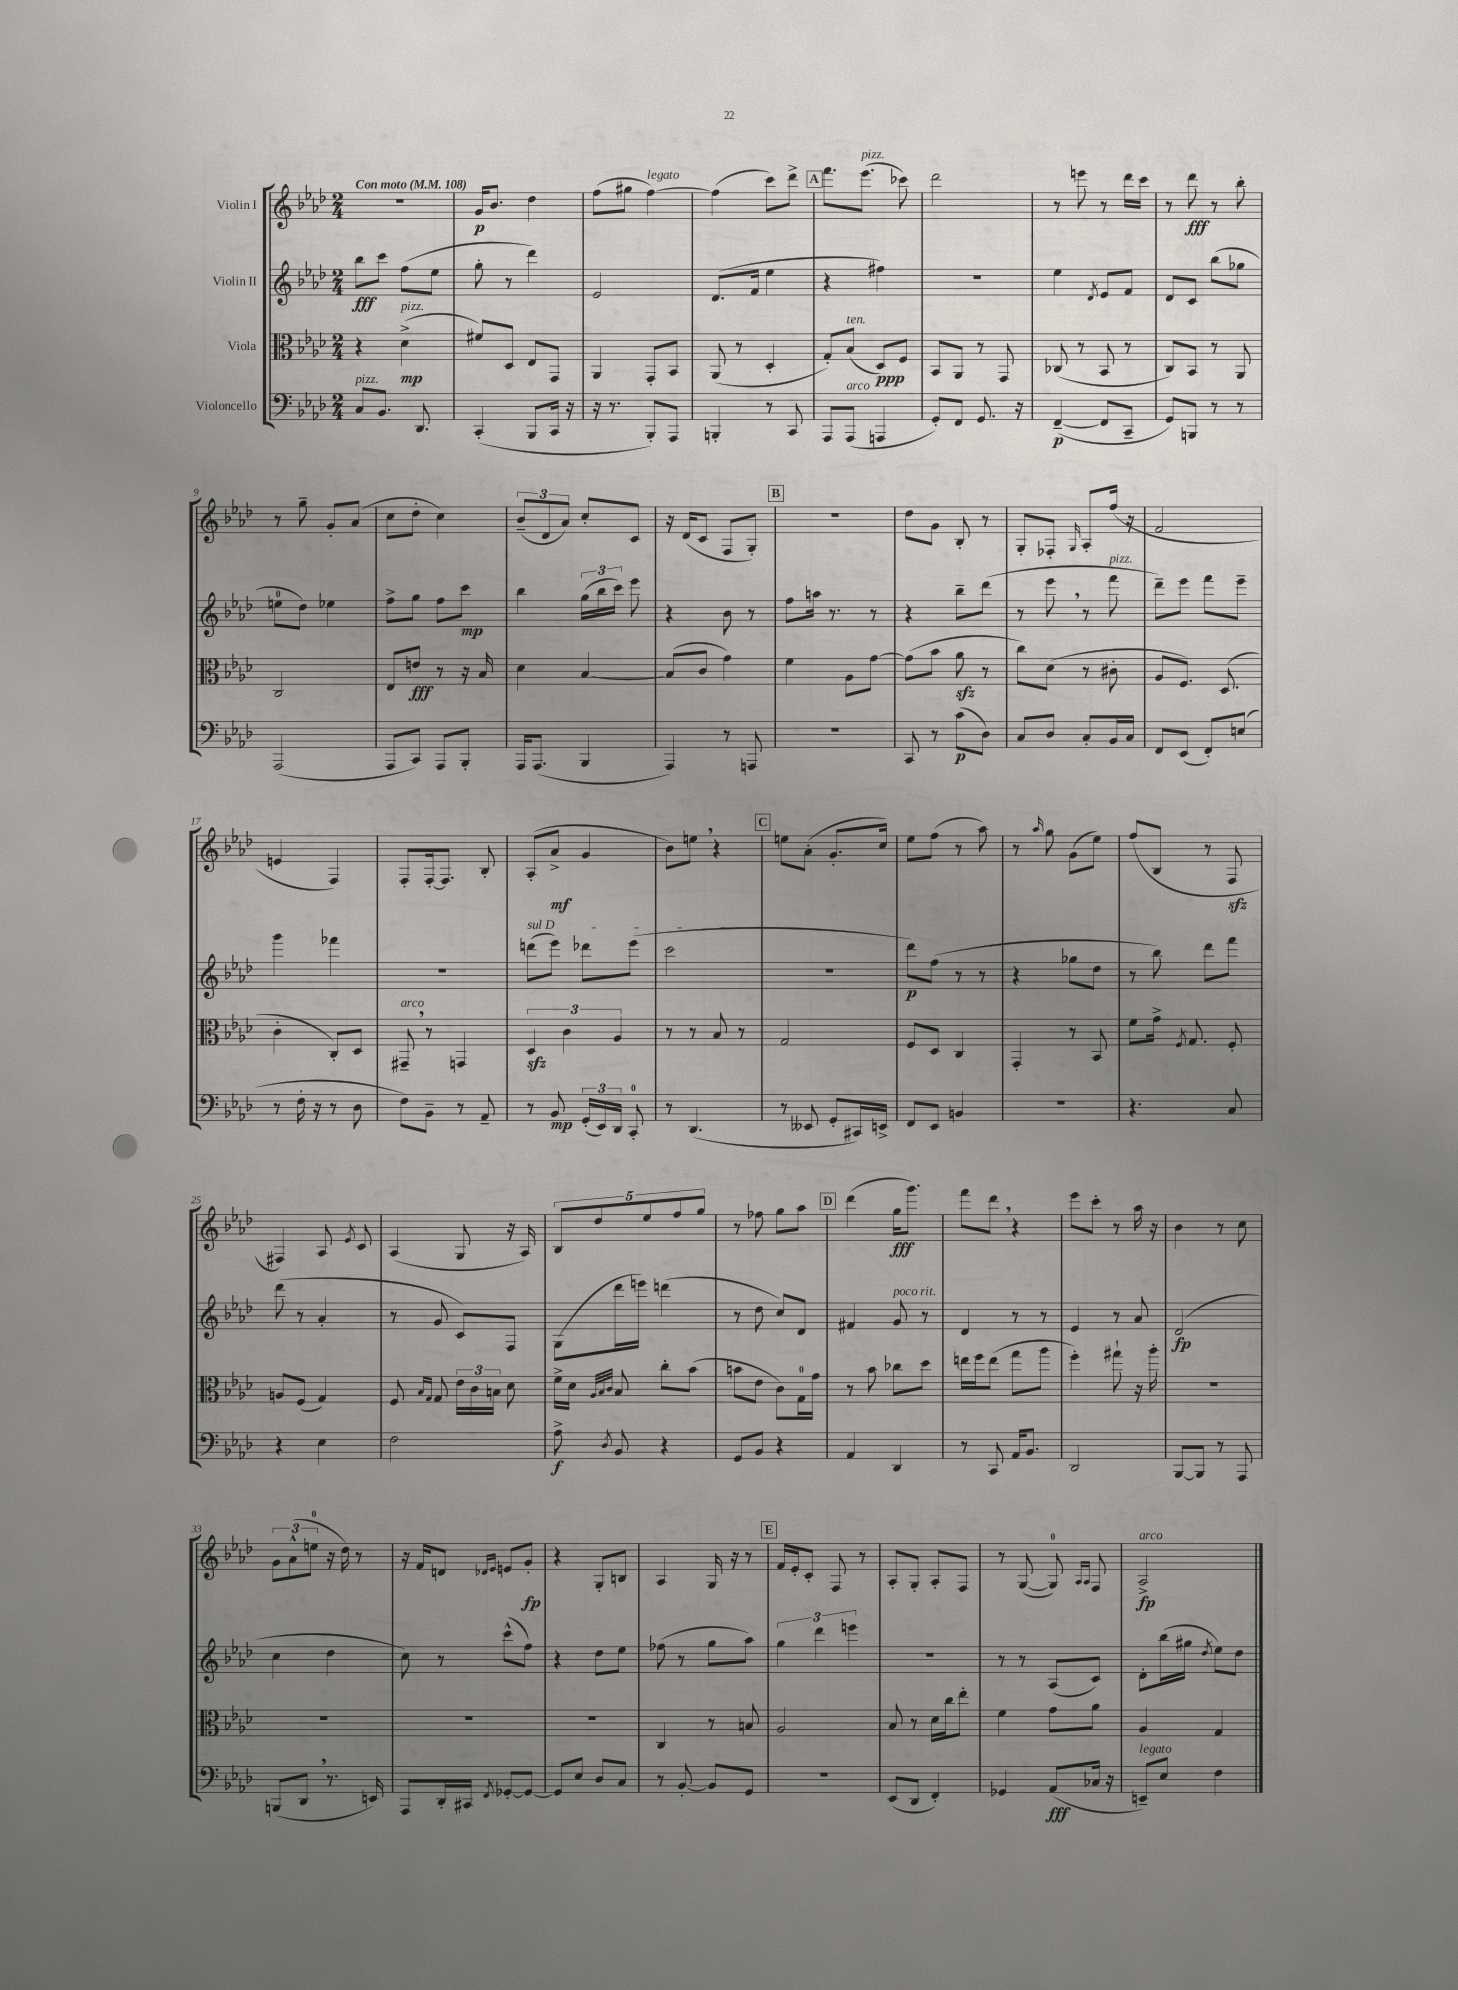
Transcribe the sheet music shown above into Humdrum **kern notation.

**kern	**dynam	**kern	**dynam	**kern	**dynam	**kern	**dynam
*part4	*part4	*part3	*part3	*part2	*part2	*part1	*part1
*staff4	*staff4	*staff3	*staff3	*staff2	*staff2	*staff1	*staff1
*I"Violoncello	*	*I"Viola	*	*I"Violin II	*	*I"Violin I	*
*clefF4	*	*clefC3	*	*clefG2	*	*clefG2	*
*k[b-e-a-d-]	*	*k[b-e-a-d-]	*	*k[b-e-a-d-]	*	*k[b-e-a-d-]	*
*M2/4	*	*M2/4	*	*M2/4	*	*M2/4	*
*MM108	*	*MM108	*	*MM108	*	*MM108	*
=1	=1	=1	=1	=1	=1	=1	=1
!	!	!	!	!	!	!LO:TX:a:B:t=Con moto	!
!LO:TX:a:i:t=pizz.	!	!	!	!	!	!	!
8C/L	.	4r	.	8bb-\L	fff	2r	.
8.BB-/J	.	.	.	8ccc\J	.	.	.
!	!	!LO:TX:a:i:t=pizz.	!	!	!	!	!
.	.	(4d-^\	mp	(8ff\L	.	.	.
8.DD-/	.	.	.	.	.	.	.
.	.	.	.	8ee-\J	.	.	.
=2	=2	=2	=2	=2	=2	=2	=2
(4CC'/	.	8f#X/L)	.	8gg'\	.	16g/KL	p
.	.	.	.	.	.	8.b-/J	.
.	.	8D-/J	.	8r	.	.	.
8BBB-/L	.	8E-/L	.	4ddd-\)	.	4dd-\	.
16CC/Jk	.	8GG/J	.	.	.	.	.
16r	.	.	.	.	.	.	.
=3	=3	=3	=3	=3	=3	=3	=3
16r	.	4AA-/	.	2e-/	.	(8ff\L	.
8.r	.	.	.	.	.	.	.
.	.	.	.	.	.	8gg#X\J	.
!	!	!	!	!	!	!LO:TX:a:i:t=legato	!
8BBB-'/L)	.	8GG'/L	.	.	.	[4ff\)	.
8AAA-/J	.	8BB-/J	.	.	.	.	.
=4	=4	=4	=4	=4	=4	=4	=4
4BBBn'/	.	(8AA-/	.	(8.d-/L	.	(4ff\]	.
.	.	8r	.	.	.	.	.
.	.	.	.	16f/Jk	.	.	.
8r	.	4D-'/	.	4ee-\	.	8ccc\L)	.
8CC/	.	.	.	.	.	8ddd-^\J	.
!!LO:REH:place=s1:t=A
=5	=5	=5	=5	=5	=5	=5	=5
8AAA-/L	.	8G'/L)	.	4r	.	8.fff\L	.
!	!	!LO:TX:a:i:t=ten.	!	!	!	!	!
!LO:TX:a:i:t=arco	!	!	!	!	!	!	!
(8AAA-/J	.	(8B-/J	.	.	.	.	.
!	!	!	!	!	!	!LO:TX:a:i:t=pizz.	!
.	.	.	.	.	.	(8.eee-\J	.
4AAAn/	.	8D-/L)	ppp	4ff#X\)	.	.	.
.	.	8F/J	.	.	.	8ccc-X\)	.
=6	=6	=6	=6	=6	=6	=6	=6
8GG'/L)	.	8BB-/L	.	2r	.	2ddd-\	.
8FF/J	.	8AA-/J	.	.	.	.	.
8.GG/	.	8r	.	.	.	.	.
.	.	8GG/	.	.	.	.	.
16r	.	.	.	.	.	.	.
=7	=7	=7	=7	=7	=7	=7	=7
([4FF~/	p	(8C-X/	.	4ee-\	.	8r	.
.	.	8r	.	.	.	8eeen\	.
.	.	.	.	8qd-/	.	.	.
8FF/L]	.	8BB-/	.	8e-/L	.	8r	.
8CC~/J	.	8r	.	8f/J	.	16ddd-\LL	.
.	.	.	.	.	.	16ccc\JJ	.
=8	=8	=8	=8	=8	=8	=8	=8
8GG/L)	.	8C/L)	.	8d-/L	.	8r	.
8BBBn/J	.	8BB-/J	.	8c/J	.	8ddd-\	fff
8r	.	8r	.	(8bb-\L	.	8r	.
8r	.	8AA-/	.	8gg-X\J	.	8bb-'\	.
!!LO:LB:g=z
=9	=9	=9	=9	=9	=9	=9	=9
(2AAA-/	.	2C/	.	8een\L	.	8r	.
.	.	.	.	8dd-\J)	.	8gg~\	.
.	.	.	.	4ee-X\	.	8g'/L	.
.	.	.	.	.	.	(8a-/J	.
=10	=10	=10	=10	=10	=10	=10	=10
8AAA-/L	.	8E-/L	.	8ff^\L	.	8cc\L	.
8CC/J)	.	8en/J	fff	8gg\J	.	8dd-'\J	.
8AAA-/L	.	8r	.	8ff\L	.	4cc\)	.
8BBB-'/J	.	16r	.	8ccc\J	mp	.	.
.	.	16B-/	.	.	.	.	.
=11	=11	=11	=11	=11	=11	=11	=11
16AAA-/KL	.	4d-\	.	4bb-\	.	(12b-~/L	.
(8.AAA-/J	.	.	.	.	.	.	.
.	.	.	.	.	.	12d-/	.
.	.	.	.	.	.	12a-/J)	.
4BBB-/	.	[4B-/	.	(24gg\LL	.	8cc'/L	.
.	.	.	.	24bb-\	.	.	.
.	.	.	.	24ccc\JJ)	.	.	.
.	.	.	.	8eee-\	.	8c/J	.
=12	=12	=12	=12	=12	=12	=12	=12
4AAA-/)	.	(8B-/L]	.	4r	.	16r	.
.	.	.	.	.	.	(16d-/KL	.
.	.	8c/J	.	.	.	8c/J	.
8r	.	4g\)	.	8b-\	.	8F/L	.
8AAAn/	.	.	.	8r	.	8G'/J)	.
!!LO:REH:place=s1:t=B
=13	=13	=13	=13	=13	=13	=13	=13
2r	.	4f\	.	8ff\L	.	2r	.
.	.	.	.	16aan\Jk	.	.	.
.	.	.	.	8.r	.	.	.
.	.	8A-\L	.	.	.	.	.
.	.	[8g\J	.	8r	.	.	.
=14	=14	=14	=14	=14	=14	=14	=14
8CC/	.	(8g\L]	.	4r	.	8dd-\L	.
8r	.	8b-\J	.	.	.	8g\J	.
(8c\L	p	8a-zz\	.	8bb-~\L	.	8B-'/	.
8D-\J)	.	8r	.	(8ddd-\J	.	8r	.
=15	=15	=15	=15	=15	=15	=15	=15
8C/L	.	8cc\L)	.	8r	.	8G'/L	.
8D-/J	.	(8d-\J	.	8eee-,\	.	8F-X'/J	.
.	.	.	.	.	.	16qqG/	.
8C'/L	.	8r	.	8r	.	8A-'/L	.
!	!	!	!	!LO:TX:a:i:t=pizz.	!	!	!
16BB-/L	.	8c#X'\	.	8fff\	.	(16ff/Jk	.
16C/JJ	.	.	.	.	.	16r	.
=16	=16	=16	=16	=16	=16	=16	=16
8FF/L	.	8A-/L	.	8ddd-~\L)	.	2f/	.
(8EE-/J	.	8.F/J)	.	8eee-\J	.	.	.
8FF'/L)	.	.	.	8fff\L	.	.	.
.	.	(8.D-/	.	.	.	.	.
(8En/J	.	.	.	8eee-~\J	.	.	.
!!LO:LB:g=z
=17	=17	=17	=17	=17	=17	=17	=17
8r	.	4c'\	.	4ggg\	.	4en/	.
16F'\	.	.	.	.	.	.	.
16r	.	.	.	.	.	.	.
8r	.	8C'/L)	.	4fff-X\	.	4F/)	.
8D-\	.	8D-/J	.	.	.	.	.
=18	=18	=18	=18	=18	=18	=18	=18
!	!	!LO:TX:a:i:t=arco	!	!	!	!	!
8F\L)	.	8GG#X~,/	.	2r	.	8F'/L	.
8BB-~\J	.	8r	.	.	.	[16F'/k	.
.	.	.	.	.	.	8.F/J]	.
8r	.	4GGn/	.	.	.	.	.
8AA-~/	.	.	.	.	.	8B-'/	.
=19	=19	=19	=19	=19	=19	=19	=19
!	!	!	!	!LO:TX:a:i:t=sul D	!	!	!
8r	.	6D-zz/	.	(8dddn\L	.	(8A-'/L	.
8BB-/	mp	.	.	8eee-\J)	.	8a-^/J	mf
.	.	6c\	.	.	.	.	.
(24GG'/LL	.	.	.	8ddd-X\L	.	4g/	.
24EE-/)	.	.	.	.	.	.	.
24DD-/JJ	.	6A-/	.	.	.	.	.
8CC'/	.	.	.	(8eee-\J	.	.	.
=20	=20	=20	=20	=20	=20	=20	=20
8r	.	8r	.	2ccc\	.	8b-\L)	.
(4.DD-/	.	8r	.	.	.	8een,\J	.
.	.	8B-/	.	.	.	4r	.
.	.	8r	.	.	.	.	.
!!LO:REH:place=s1:t=C
=21	=21	=21	=21	=21	=21	=21	=21
8r	.	2G/	.	2r	.	8een\L	.
8EE--X/	.	.	.	.	.	(8a-'\J	.
8GG'/L	.	.	.	.	.	8.g'/L	.
16CC#X/L)	.	.	.	.	.	.	.
16EEn^/JJ	.	.	.	.	.	16cc/Jk)	.
=22	=22	=22	=22	=22	=22	=22	=22
8FF/L	.	8F/L	.	8ddd-\L)	p	8ee-\L	.
8EE-/J	.	8D-/J	.	(8ff\J	.	(8ff\J	.
4BBn/	.	4C/	.	8r	.	8r	.
.	.	.	.	8r	.	8aa-\)	.
=23	=23	=23	=23	=23	=23	=23	=23
2r	.	4GG'/	.	4r	.	8r	.
.	.	.	.	.	.	16qqaa-/	.
.	.	.	.	.	.	8gg\	.
.	.	8r	.	8gg-X\L	.	(8g\L	.
.	.	8BB-/	.	8dd-\J	.	8ee-\J)	.
=24	=24	=24	=24	=24	=24	=24	=24
4.r	.	8f\L	.	8r	.	(8ff/L	.
.	.	16g^\Jk	.	8bb-\)	.	8B-/J	.
.	.	8qF/	.	.	.	.	.
.	.	8.G/	.	.	.	.	.
.	.	.	.	8ddd-\L	.	8r	.
8C/	.	8F'/	.	8fff\J	.	8Fzz/	.
!!LO:LB:g=z
=25	=25	=25	=25	=25	=25	=25	=25
4r	.	8An/L	.	(8ddd-\	.	4F#X/)	.
.	.	(8F/J	.	8r	.	.	.
4E-\	.	4G/)	.	4a-'/	.	8A-/	.
.	.	.	.	.	.	8qe-/	.
.	.	.	.	.	.	8c/	.
=26	=26	=26	=26	=26	=26	=26	=26
2F\	.	8F/	.	8r	.	(4A-/	.
.	.	16qqB-/LL	.	.	.	.	.
.	.	16qqG/JJ	.	.	.	.	.
.	.	8G/	.	8g/	.	.	.
.	.	24e-\LL	.	8c/L)	.	8G/	.
.	.	24c\	.	.	.	.	.
.	.	24Bn\JJ	.	.	.	.	.
.	.	8d-\	.	8F/J	.	16r	.
.	.	.	.	.	.	16A-/)	.
=27	=27	=27	=27	=27	=27	=27	=27
8A-^\	f	16f^\LL	.	(8G\L	.	10B-/L	.
.	.	16d-\JJ	.	.	.	.	.
.	.	.	.	.	.	10dd-/	.
.	.	32qqA-/LLL	.	.	.	.	.
.	.	32qqB-/	.	.	.	.	.
8qD-/	.	32qqc/JJJ	.	.	.	.	.
8BB-/	.	8B-/	.	16ddd-\L	.	.	.
.	.	.	.	16eeen\JJ)	.	.	.
.	.	.	.	.	.	10ee-/	.
4r	.	8cc'\L	.	(4dddn\	.	.	.
.	.	.	.	.	.	10ff/	.
.	.	(8b-\J	.	.	.	.	.
.	.	.	.	.	.	10gg/J	.
=28	=28	=28	=28	=28	=28	=28	=28
8GG/L	.	8bn\L	.	8r	.	8r	.
8BB-/J	.	8e-\J	.	8dd-\	.	8ff-X\	.
4r	.	8c\L)	.	8cc/L)	.	8gg\L	.
.	.	16G\L	.	8d-/J	.	8aa-\J	.
.	.	16g\JJ	.	.	.	.	.
!!LO:REH:place=s1:t=D
=29	=29	=29	=29	=29	=29	=29	=29
4AA-/	.	8r	.	4f#X/	.	(4ddd-\	.
.	.	8b-\	.	.	.	.	.
!	!	!	!	!LO:TX:a:i:t=poco rit.	!	!	!
4DD-/	.	8cc-X\L	.	8g/	.	16gg\KL	fff
.	.	.	.	.	.	8.ggg\J)	.
.	.	8dd-\J	.	8r	.	.	.
=30	=30	=30	=30	=30	=30	=30	=30
8r	.	16een\LL	.	4d-/	.	8fff\L	.
.	.	16ff\J	.	.	.	.	.
8CC/	.	(8ee\J	.	.	.	8ddd-,\J	.
16AA-/KL	.	8gg\L	.	8r	.	4r	.
8.BB-/J	.	.	.	.	.	.	.
.	.	8aa-\J	.	8r	.	.	.
=31	=31	=31	=31	=31	=31	=31	=31
2DD-/	.	4ff'\)	.	4e-/	.	8eee-\L	.
.	.	.	.	.	.	8ccc'\J	.
.	.	8gg#X`\	.	8r	.	8r	.
.	.	16r	.	8a-/	.	16aa-\	.
.	.	16aa-'\	.	.	.	16r	.
=32	=32	=32	=32	=32	=32	=32	=32
[8BBB-/L	.	2r	.	(2d-/	fp	4b-\	.
8BBB-/J]	.	.	.	.	.	.	.
8r	.	.	.	.	.	8r	.
8AAA-/	.	.	.	.	.	8cc\	.
!!LO:LB:g=z
=33	=33	=33	=33	=33	=33	=33	=33
(8BBBn/L	.	2r	.	4cc\	.	12g\L	.
.	.	.	.	.	.	(12a-^^\	.
8DD-,/J	.	.	.	.	.	.	.
.	.	.	.	.	.	12een\J	.
8.r	.	.	.	4dd-\	.	16r	.
.	.	.	.	.	.	16dd-\)	.
.	.	.	.	.	.	8r	.
16EEn/)	.	.	.	.	.	.	.
=34	=34	=34	=34	=34	=34	=34	=34
8AAA-/L	.	2r	.	8cc\)	.	16r	.
.	.	.	.	.	.	16f/KL	.
16DD-'/L	.	.	.	8r	.	8dn/J	.
16CC#X/JJ	.	.	.	.	.	.	.
.	.	.	.	.	.	16qqd-X/LL	.
8qFF/	.	.	.	.	.	16qqe-/JJ	.
[8GG-X'/L	.	.	.	(8ccc^^\L	.	8en/L	.
8GG-/J_	.	.	.	8ff\J)	.	8g'/J	fp
=35	=35	=35	=35	=35	=35	=35	=35
8GG-/L]	.	2r	.	4r	.	4r	.
8E-/J	.	.	.	.	.	.	.
8D-/L	.	.	.	8dd-\L	.	8G'/L	.
8C/J	.	.	.	8ee-\J	.	8Bn/J	.
=36	=36	=36	=36	=36	=36	=36	=36
8r	.	4C/	.	(8ff-X\	.	4A-/	.
[8BB-'/	.	.	.	8r	.	.	.
8BB-/L]	.	8r	.	8gg\L	.	16G/	.
.	.	.	.	.	.	16r	.
8GG/J	.	8Bn/	.	8aa-\J)	.	8r	.
!!LO:REH:place=s1:t=E
=37	=37	=37	=37	=37	=37	=37	=37
2r	.	2A-/	.	6gg\	.	16f/LL	.
.	.	.	.	.	.	16e-'/J	.
.	.	.	.	.	.	8c'/J	.
.	.	.	.	6ddd-\	.	.	.
.	.	.	.	.	.	8F/	.
.	.	.	.	6eeen\	.	.	.
.	.	.	.	.	.	8r	.
=38	=38	=38	=38	=38	=38	=38	=38
(8EE-/L	.	8B-/	.	2r	.	8A-'/L	.
8DD-/J	.	8r	.	.	.	8G'/J	.
4FF'/)	.	16d-\LL	.	.	.	8A-'/L	.
.	.	16cc\J	.	.	.	.	.
.	.	8ee-'\J	.	.	.	8F/J	.
=39	=39	=39	=39	=39	=39	=39	=39
4GG-X/	.	4f\	.	8r	.	8r	.
.	.	.	.	8r	.	([8G/	.
(8AA-/L	fff	8g\L	.	(8A-/L	.	8G/])	.
.	.	.	.	.	.	16qqA-/LL	.
.	.	.	.	.	.	16qqA-/JJ	.
16C-X/Jk	.	8a-\J	.	8c/J)	.	8F/	.
16r	.	.	.	.	.	.	.
=40	=40	=40	=40	=40	=40	=40	=40
!	!	!	!	!	!	!LO:TX:a:i:t=arco	!
!LO:TX:a:i:t=legato	!	!	!	!	!	!	!
8EEn~/L)	.	4A-/	.	8d-'\L	.	2A-^/	fp
8E-/J	.	.	.	(16bb-\L	.	.	.
.	.	.	.	16gg#X\JJ	.	.	.
.	.	.	.	8qdd-/	.	.	.
4F\	.	4G/	.	8ee-\L)	.	.	.
.	.	.	.	8dd-\J	.	.	.
==	==	==	==	==	==	==	==
*-	*-	*-	*-	*-	*-	*-	*-
